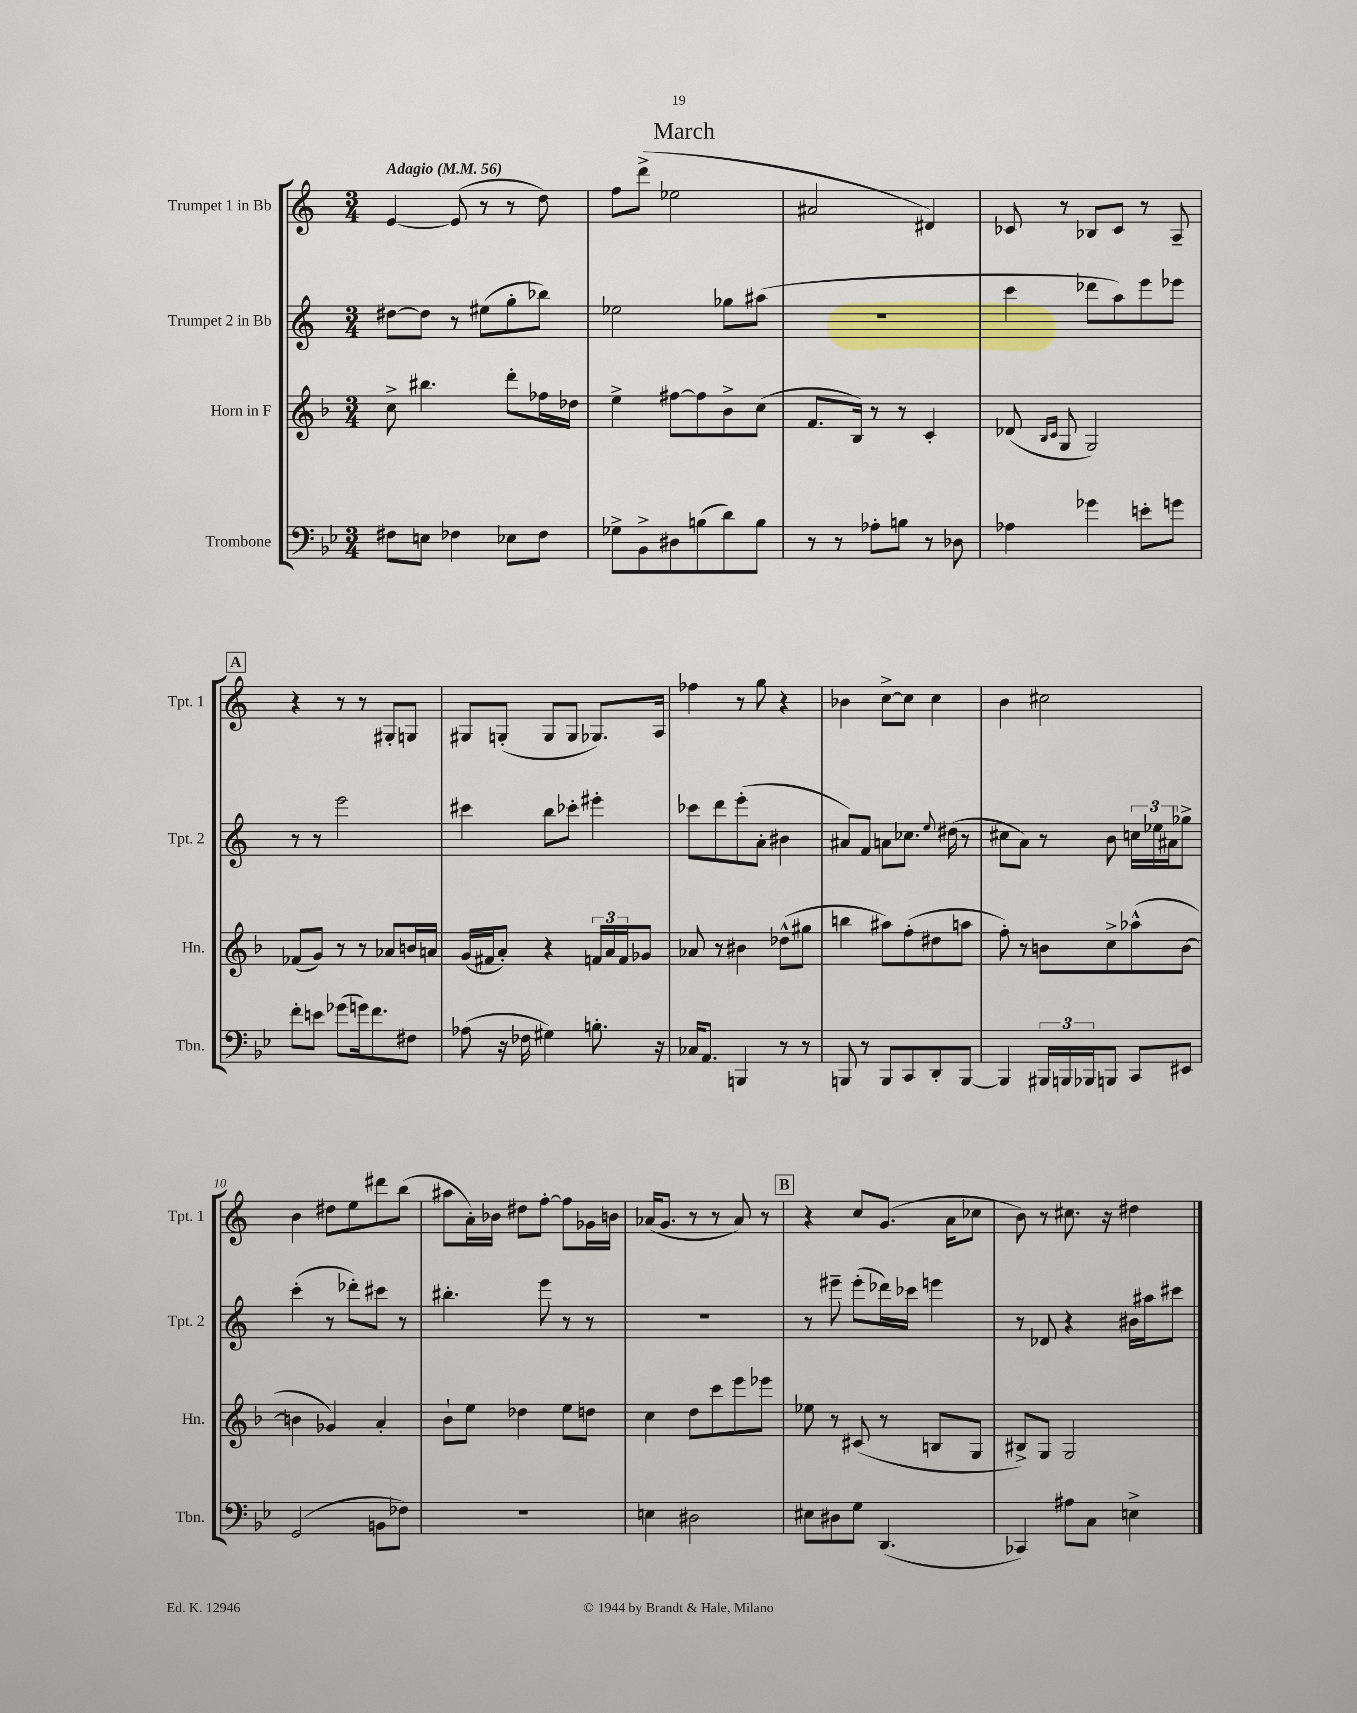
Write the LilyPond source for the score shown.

\header { title = "March" }
<<
\new StaffGroup <<
\new Staff = "s0" \with { instrumentName = "Trumpet 1 in Bb" shortInstrumentName = "Tpt. 1" } {
    \clef treble \key c \major \numericTimeSignature \time 3/4 \tempo "Adagio" 4 = 56
    e'4~ e'8( r8 r8 d''8) |
    f''8 d'''8->( ees''2 |
    ais'2 dis'4) |
    ces'8 r8 bes8 ces'8 r8 a8-- |
    \mark \markup { \box "A" } r4 r8 r8 gis8-. g8 |
    gis8 g8-.( g8 g8 ges8.) a16 |
    fes''4 r8 g''8 r4 |
    bes'4 c''8~-> c''8 c''4 |
    b'4 cis''2 |
    b'4 dis''8 e''8 dis'''8 b''8( |
    ais''8 a'16-.) bes'16 dis''8 f''8~-. f''8 ges'16 b'16 |
    aes'16( g'8. r8 r8 aes'8) r8 |
    \mark \markup { \box "B" } r4 c''8 g'8.( a'16 ces''8 |
    b'8) r8 cis''8. r16 dis''4 \bar "|." |
}
\new Staff = "s1" \with { instrumentName = "Trumpet 2 in Bb" shortInstrumentName = "Tpt. 2" } {
    \clef treble \key c \major \numericTimeSignature \time 3/4
    dis''8~ dis''8 r8 eis''8( g''8-. bes''8) |
    ees''2 ges''8 ais''8( |
    R2. |
    c'''4 des'''8 a''8) e'''8 ees'''8 |
    \mark \markup { \box "A" } r8 r8 e'''2 |
    cis'''4 b''8 ces'''8-. eis'''4-. |
    ces'''8 d'''8 e'''8-.( a'8-. bis'4 |
    ais'8) f'8 a'8 ces''8. \appoggiatura { e''8 } dis''16( r8 |
    cis''8 a'8) r8 b'8 \tuplet 3/2 { c''16 ees''16 ais'16 } ges''8-> |
    c'''4-.( r8 des'''8-.) cis'''8 r8 |
    bis''4.-. e'''8 r8 r8 |
    R2. |
    \mark \markup { \box "B" } r8 eis'''8-- eis'''8-.( des'''16) ces'''16 e'''4 |
    r8 des'8 r4 bis'16 ais''16 cis'''8 \bar "|." |
}
\new Staff = "s2" \with { instrumentName = "Horn in F" shortInstrumentName = "Hn." } {
    \clef treble \key f \major \numericTimeSignature \time 3/4
    c''8-> bis''4. d'''8-. fes''16 des''16 |
    e''4-> fis''8~ fis''8 bes'8-> c''8( |
    f'8. bes16) r8 r8 c'4-. |
    des'8( \grace { bes16 c'16 } g8 g2) |
    \mark \markup { \box "A" } fes'8( g'8) r8 r8 aes'8 b'16 a'16 |
    g'16( fis'16 a'8-.) r4 \tuplet 3/2 { f'16 a'16 f'16 } ges'8 |
    aes'8 r8 bis'4 des''8-^( gis''8 |
    b''4 ais''8) f''8-.( dis''8 a''8 |
    f''8-.) r8 b'8 c''8-> aes''8-^( b'8~ |
    b'4 ges'4) a'4-. |
    bes'8-! e''8 des''4 e''8 d''8 |
    c''4 d''8 c'''8 e'''8 ees'''8 |
    \mark \markup { \box "B" } ees''8 r8 cis'8( r8 b8 g8 |
    bis8->) g8 g2 \bar "|." |
}
\new Staff = "s3" \with { instrumentName = "Trombone" shortInstrumentName = "Tbn." } {
    \clef bass \key bes \major \numericTimeSignature \time 3/4
    fis8 e8 fes4 ees8 fes8 |
    ges8-> bes,8-> dis8 b8( d'8) b8 |
    r8 r8 aes8-. b8 r8 des8 |
    aes4 ges'4 e'8-. g'8 |
    \mark \markup { \box "A" } f'8-. e'8 ges'8( g'16) f'8. fis8 |
    aes8( r16 fes16 gis4) b8.-. r16 |
    ces16 a,8. b,,4 r8 r8 |
    b,,8 r8 b,,8 c,8 d,8-. b,,8~ |
    b,,4 \tuplet 3/2 { bis,,16 b,,16 bes,,16 } b,,8 c,8 eis,8 |
    g,2( b,8 fes8) |
    R2. |
    e4 dis2 |
    \mark \markup { \box "B" } eis8 dis8 g8 d,4.( |
    ces,4) ais8 c8 e4-> \bar "|." |
}
>>
>>
